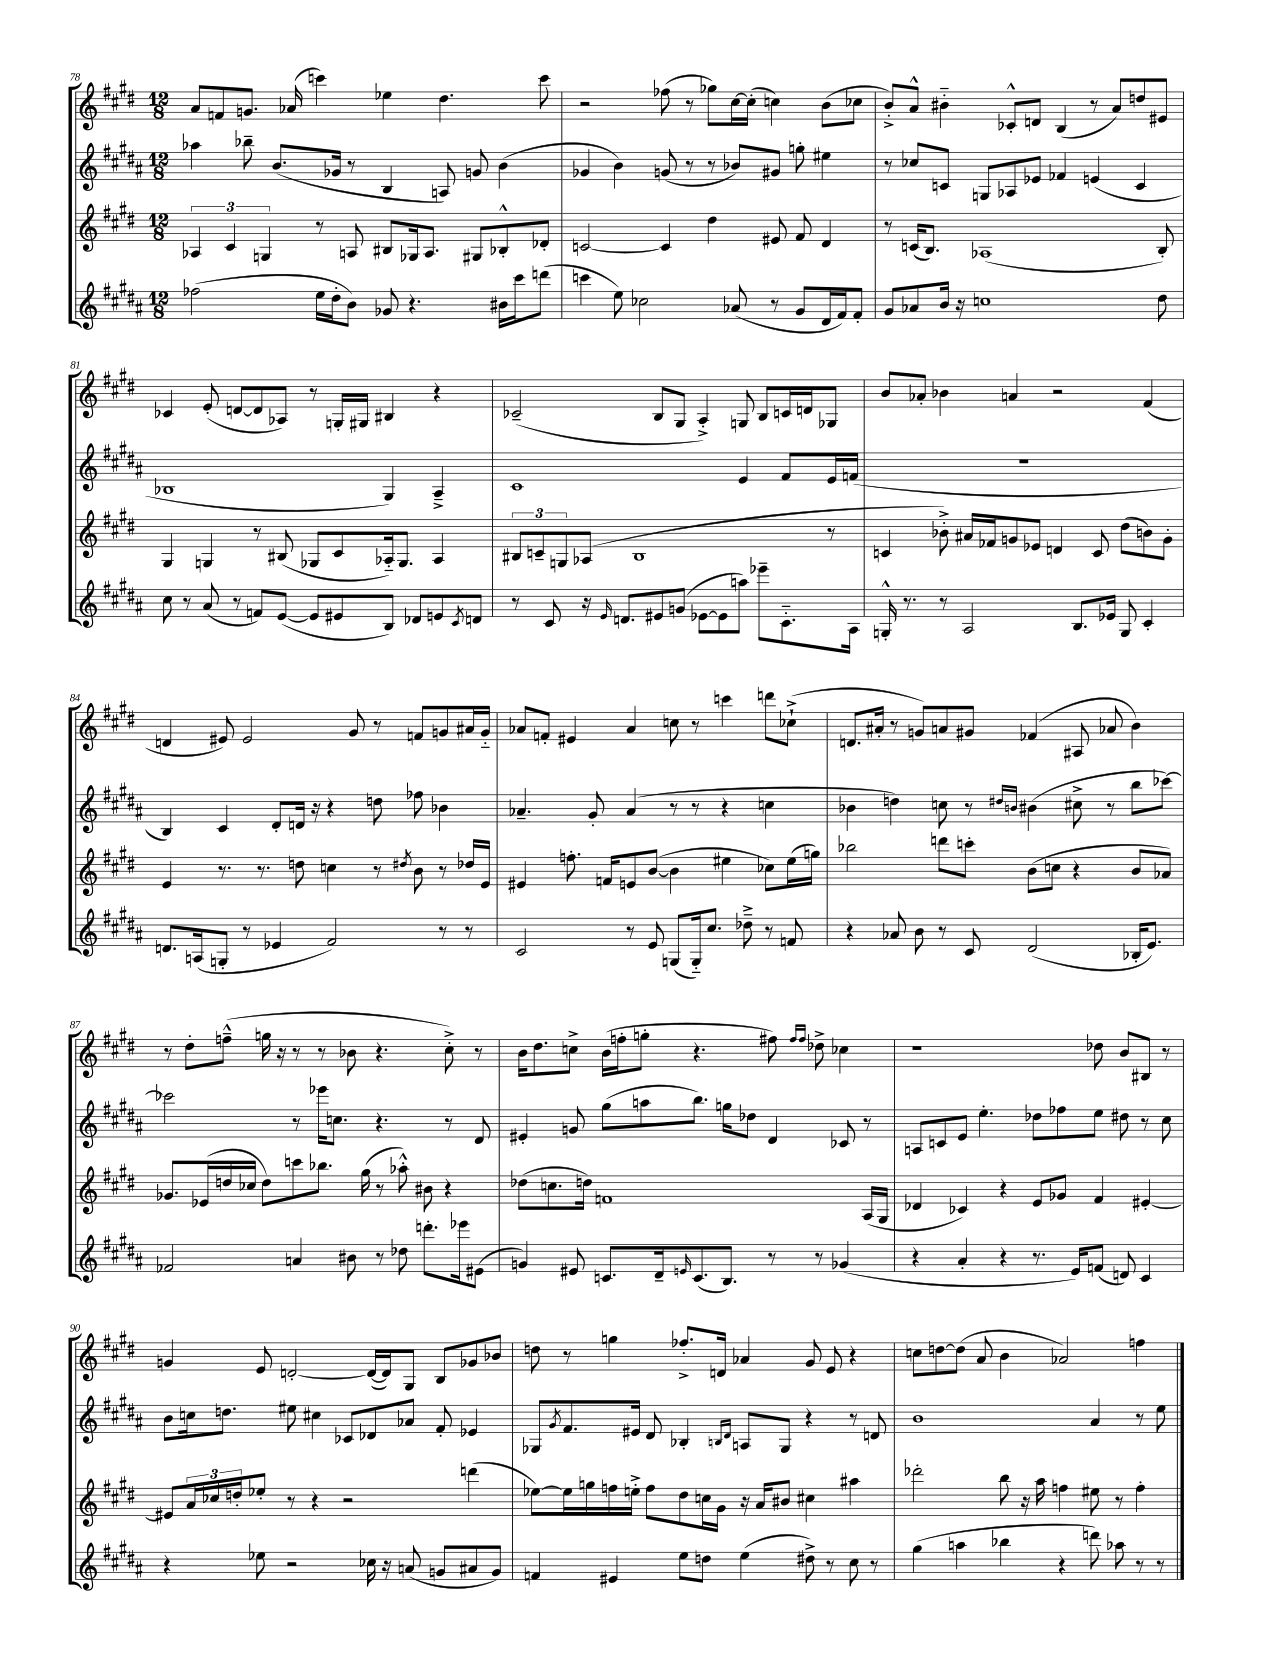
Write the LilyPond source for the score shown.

<<
\new StaffGroup <<
\new Staff = "s0" {
    \clef treble \key e \major \numericTimeSignature \time 12/8
    a'8 f'8 g'8. aes'16( c'''4) ees''4 dis''4. c'''8 |
    r2 fes''8( r8 ges''8) cis''16~ cis''16-.( c''4) b'8( ces''8 |
    b'8-.->) a'8-^ bis'4-_ ces'8-.-^ d'8 b4( r8 a'8) d''8 eis'8 |
    ces'4 e'8-.( d'8~ d'8 aes8) r8 g16-. gis16 bis4 r4 |
    ces'2--( b8 gis8 a4-.->) g8 b8 c'16 d'16 ges8 |
    b'8 aes'8-. bes'4 a'4 r2 fis'4( |
    d'4 eis'8) eis'2 gis'8 r8 f'8 g'8 ais'16 g'16-_ |
    aes'8 f'8-. eis'4 aes'4 c''8 r8 c'''4 d'''8 ces''8-!->( |
    d'8. ais'16-. r8 g'8) a'8 gis'8 fes'4( ais8 aes'8 b'4) |
    r8 dis''8-. f''8---^( g''16 r16 r8 r8 bes'8 r4. cis''8-.->) r8 |
    b'16 dis''8. c''8-> b'16( f''16-. g''8-. r4. fis''8) \grace { fis''16 fis''16 } des''8-> ces''4 |
    r1 des''8 b'8 bis8 r8 |
    g'4 e'8 d'2~-. d'16~( d'16) gis8 b8 ges'8 bes'8 |
    d''8 r8 g''4 fes''8.-.-> d'16 aes'4 gis'8 e'8 r4 |
    c''8 d''8~ d''8( a'8 b'4 aes'2) f''4 \bar "|." |
}
\new Staff = "s1" {
    \clef treble \key b \major \numericTimeSignature \time 12/8
    aes''4 bes''8-- b'8.( ges'16 r8 b4 a8) g'8 b'4( |
    ges'4 b'4) g'8( r8 r8 bes'8) gis'8 g''8-. eis''4 |
    r8 ces''8 c'8 g8 aes8 ees'8 fes'4 e'4( c'4 |
    bes1 gis4) ais4---> |
    cis'1 e'4 fis'8 e'16 f'16( |
    R1. |
    b4) cis'4 dis'8-. d'16 r16 r4 d''8 fes''8 bes'4 |
    aes'4.-- gis'8-. aes'4( r8 r8 r4 c''4 |
    bes'4 d''4) c''8 r8 \grace { dis''16 b'16 } bis'4( cis''8-> r8 b''8 ces'''8~) |
    ces'''2 r8 ees'''16 c''8. r4. r8 dis'8 |
    eis'4-. g'8 gis''8( a''8 b''8.) g''16 des''8 dis'4 ces'8 r8 |
    a8 c'8 e'8 e''4.-. des''8 fes''8 e''8 dis''8 r8 cis''8 |
    b'8 c''16 d''8. eis''8 cis''4 ces'8 des'8 aes'8 fis'8-. ees'4 |
    ges8 \acciaccatura { gis'8 } fis'8. eis'16 dis'8 bes4-. \grace { b16 dis'16 } a8 ges8 r4 r8 d'8 |
    b'1 ais'4 r8 e''8 \bar "|." |
}
\new Staff = "s2" {
    \clef treble \key e \major \numericTimeSignature \time 12/8
    \tuplet 3/2 { aes4 cis'4 g4 } r8 a8 bis8 ges16 a8. gis8 bes8-.-^ des'8-. |
    c'2~ c'4 dis''4 eis'8 fis'8 dis'4 |
    r8 c'16( b8.) aes1( b8-.) |
    gis4 g4 r8 bis8( ges8 cis'8 aes16-_) ges8. aes4 |
    \tuplet 3/2 { bis8 c'8-- g8 } aes8( bis1 r8 |
    c'4 bes'8-.->) ais'16 fes'16 g'8 ees'8 d'4 c'8 dis''8( b'8) g'8-. |
    e'4 r8. r8. d''8 c''4 r8 \acciaccatura { dis''8 } b'8 r8 des''16 e'16 |
    eis'4 f''8.-. f'16 e'8 b'8~( b'4 eis''4 ces''8) eis''16( g''16) |
    bes''2 d'''8 c'''8-. b'8( c''8 r4 b'8 aes'8) |
    ges'8. ees'16( d''16 ces''16 d''8) c'''8 bes''8. gis''16( r8 aes''8-.-^) bis'8 r4 |
    des''8( c''8. d''16) f'1 a16( gis16 |
    des'4 ces'4) r4 e'8 ges'8 fis'4 eis'4~-. |
    eis'8 \tuplet 3/2 { a'16 ces''16 d''16-. } ees''8-. r8 r4 r2 d'''4( |
    ees''8~) ees''16 g''16 f''16 e''16-.-> f''8 dis''8 c''16 gis'16 r16 a'16 bis'8 cis''4 ais''4 |
    des'''2-. b''8 r16 a''16 f''4 eis''8 r8 f''4-. \bar "|." |
}
\new Staff = "s3" {
    \clef treble \key b \major \numericTimeSignature \time 12/8
    fes''2( e''16 dis''16-. b'8) ges'8 r4. bis'16 cis'''16 d'''8( |
    c'''4 e''8) ces''2 aes'8( r8 gis'8 dis'16 fis'16) fis'8-. |
    gis'8 aes'8 b'16 r16 c''1 dis''8 |
    cis''8 r8 ais'8( r8 f'8) e'8~( e'8 eis'8 b8) des'8 e'8 \acciaccatura { cis'8 } d'8 |
    r8 cis'8 r16 \grace { e'16 } d'8. eis'8 g'8( ees'8~ ees'8 a''8) ees'''8-- cis'8.-_ ais16 |
    g16-.-^ r8. r8 ais2 b8. ees'16 g8 cis'4-. |
    d'8. a16( g8-. r8 ees'4 fis'2) r8 r8 |
    cis'2 r8 e'8 g8( g16-_) cis''8. des''8---> r8 f'8 |
    r4 aes'8 b'8 r8 cis'8 dis'2( bes16-. e'8.) |
    fes'2 a'4 bis'8 r8 des''8 d'''8.-. ees'''16 eis'8( |
    g'4) eis'8 c'8. dis'16-- \grace { e'16 } c'8.( b8.) r8 r8 ges'4( |
    r4 ais'4-. r4 r8. e'16) f'8( d'8) cis'4 |
    r4 ees''8 r2 ces''16 r16 a'8( g'8 ais'8 g'8) |
    f'4 eis'4 e''8 d''8 e''4( dis''8->) r8 cis''8 r8 |
    gis''4( a''4 bes''4 r4 d'''8) aes''8 r8 r8 \bar "|." |
}
>>
>>
\layout { \context { \Score currentBarNumber = #78 } }
